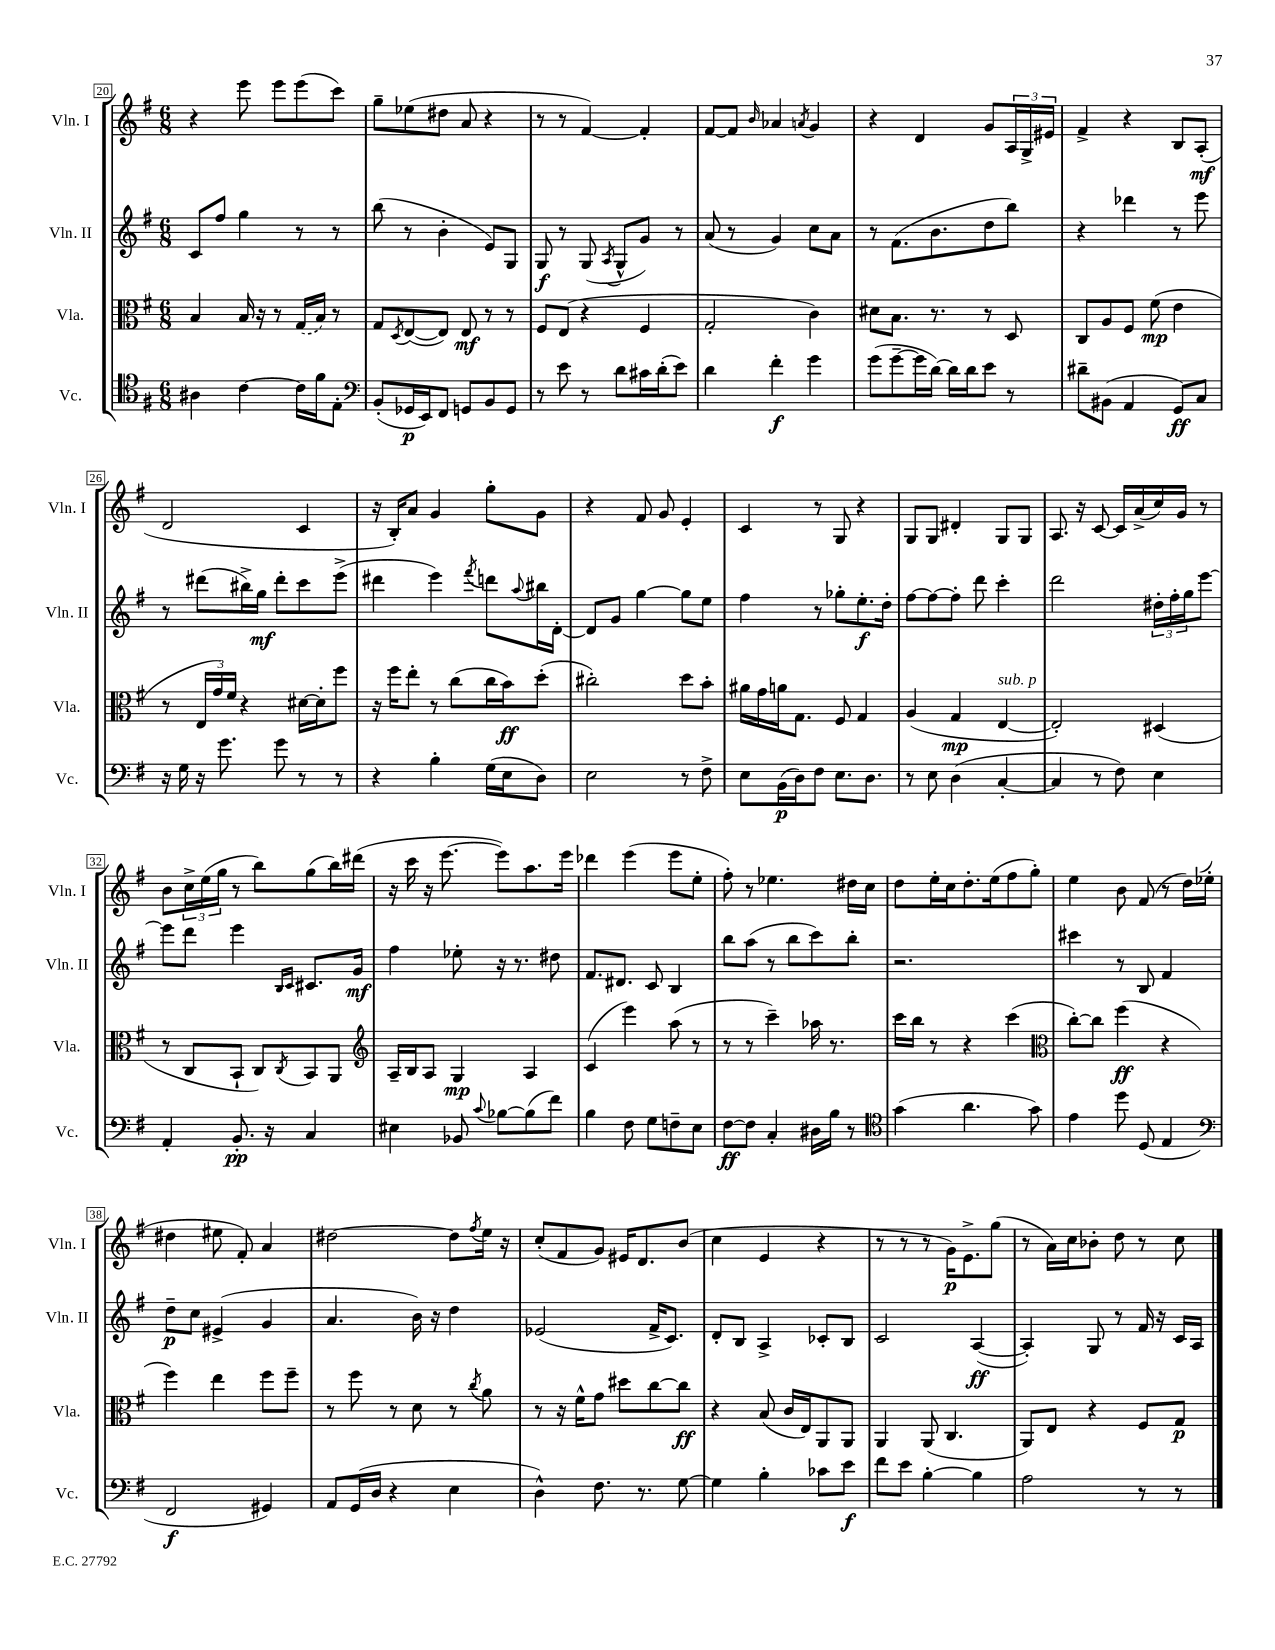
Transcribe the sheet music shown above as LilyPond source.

<<
\new StaffGroup <<
\new Staff = "s0" \with { instrumentName = "Vln. I" shortInstrumentName = "Vln. I" } {
    \clef treble \key g \major \numericTimeSignature \time 6/8
    r4 e'''8 e'''8 e'''8( c'''8) |
    g''8-- ees''8( dis''8 a'8 r4 |
    r8 r8 fis'4~) fis'4-. |
    fis'8~ fis'8 \grace { b'16 } aes'4 \acciaccatura { a'8 } g'4 |
    r4 d'4 g'8 \tuplet 3/2 { a16 g16-> eis'16 } |
    fis'4-> r4 b8 a8-.\mf( |
    d'2 c'4 |
    r16 b16-.) a'8 g'4 g''8-. g'8 |
    r4 fis'8 g'8 e'4-. |
    c'4 r8 g8 r4 |
    g8 g8 dis'4-. g8 g8 |
    a8. r16 c'8~ c'16 a'16->( c''16) g'16 r8 |
    b'8 \tuplet 3/2 { c''16-> e''16( g''16 } r8 b''8) g''8( b''16) dis'''16( |
    r16 c'''16 r16 e'''8.~ e'''8) a''8. e'''16 |
    des'''4 e'''4( e'''8 e''8-. |
    fis''8-.) r8 ees''4. dis''16 c''16 |
    d''8 e''16-. c''16 d''8.-. e''16( fis''8 g''8-.) |
    e''4 b'8 fis'8( r8 d''16) ees''16-.( |
    dis''4 eis''8 fis'8-.) a'4 |
    dis''2~ dis''8 \acciaccatura { fis''8 } e''16 r16 |
    c''8-.( fis'8 g'8) eis'16 d'8. b'8( |
    c''4 e'4 r4 |
    r8 r8 r8 g'16\p) e'8.-> g''8( |
    r8 a'16) c''16 bes'8-. d''8 r8 c''8 \bar "|." |
}
\new Staff = "s1" \with { instrumentName = "Vln. II" shortInstrumentName = "Vln. II" } {
    \clef treble \key g \major \numericTimeSignature \time 6/8
    c'8 fis''8 g''4 r8 r8 |
    b''8( r8 b'4-. e'8) g8 |
    g8\f r8 g8( \acciaccatura { a8 } g8-^ g'8) r8 |
    a'8( r8 g'4) c''8 a'8 |
    r8 fis'8.( b'8. d''8 b''8) |
    r4 des'''4 r8 e'''8 |
    r8 dis'''8( bis''16->) g''16\mf dis'''8-. c'''8 e'''8->( |
    dis'''4 e'''4) \acciaccatura { fis'''8 } d'''8 \appoggiatura { a''8 } bis''16 d'16~-. |
    d'8 g'8 g''4~ g''8 e''8 |
    fis''4 r8 ges''8-. e''8.-.\f d''16-. |
    fis''8~ fis''8~ fis''8-. d'''8 c'''4-. |
    d'''2 \tuplet 3/2 { dis''16-. fis''16-. g''16 } e'''8~ |
    e'''8 d'''8 e'''4 \grace { b16 c'16 } cis'8. g'16\mf |
    fis''4 ees''8-. r16 r8. dis''8 |
    fis'8. dis'8. c'8 b4 |
    b''8 a''8( r8 b''8 c'''8) b''8-. |
    r2. |
    cis'''4 r8 b8 fis'4 |
    d''8--\p c''8 eis'4->( g'4 |
    a'4. b'16) r16 d''4 |
    ees'2( fis'16-> c'8.) |
    d'8-. b8 a4-> ces'8-. b8 |
    c'2 a4~\ff( |
    a4-.) g8 r8 fis'16 r16 c'16 a16 \bar "|." |
}
\new Staff = "s2" \with { instrumentName = "Vla." shortInstrumentName = "Vla." } {
    \clef alto \key g \major \numericTimeSignature \time 6/8
    b4 b16 r16 r8 \once \slurDashed g16( b16) r8 |
    g8 \acciaccatura { d8 } e8~( e8) e8\mf r8 r8 |
    fis8 e8( r4 fis4 |
    g2-. c'4) |
    dis'8 b8. r8. r8 d8 |
    c8 a8 fis8 fis'8\mp( e'4 |
    r8 \tuplet 3/2 { e16 g'16) fis'16 } r4 dis'16~ dis'16-. fis''8 |
    r16 fis''16 e''8-. r8 c''8( c''16 b'16\ff) d''8-.( |
    cis''2-.) d''8 b'8-. |
    ais'16 g'16 a'16 g8. fis8 g4 |
    a4( g4\mp e4~^\markup { \italic "sub. p" } |
    e2-.) dis4( |
    r8 c8 b,8-! c8) \acciaccatura { c8 } b,8 a,8 |
    \clef treble a16-- b16 a8 g4\mp a4 |
    c'4( e'''4) a''8( r8 |
    r8 r8 c'''4--) aes''16 r8. |
    c'''16 b''16 r8 r4 c'''4( |
    \clef alto c''8~-.) c''8 fis''4\ff( r4 |
    fis''4) e''4 fis''8 fis''8-- |
    r8 fis''8 r8 d'8 r8 \acciaccatura { c''8 } a'8 |
    r8 r16 fis'16-^ g'8 dis''8 c''8~ c''8\ff |
    r4 b8( c'16 e16) a,8 a,8 |
    a,4 a,8( c4. |
    a,8) e8 r4 fis8 g8\p \bar "|." |
}
\new Staff = "s3" \with { instrumentName = "Vc." shortInstrumentName = "Vc." } {
    \clef tenor \key g \major \numericTimeSignature \time 6/8
    ais4 c'4~ c'16 fis'16 e8-. |
    \clef bass b,8-.( ges,16\p e,16) fis,8 g,8 b,8 g,8 |
    r8 e'8 r8 d'8 cis'16 d'16-.( e'8) |
    d'4 fis'4-.\f g'4 |
    g'8( g'8~-- g'16 d'16~) d'16 d'16 e'8 r8 |
    dis'8-- bis,8( a,4 g,8\ff) c8 |
    r16 g16 r16 g'8. g'8 r8 r8 |
    r4 b4-. g16( e16 d8) |
    e2 r8 fis8-> |
    e8 b,16\p( d16) fis8 e8. d8. |
    r8 e8 d4( c4~-. |
    c4 r8 fis8) e4 |
    a,4-. b,8.-.\pp r16 c4 |
    eis4 bes,8 \appoggiatura { c'8 } bes8~ bes8( fis'8) |
    b4 fis8 g8 f8-- e8 |
    fis8~\ff fis8 c4-. dis16 b16 r8 |
    \clef tenor g'4( a'4. g'8) |
    e'4 d''8 d8( e4 |
    \clef bass fis,2\f gis,4) |
    a,8 g,16( d16 r4 e4 |
    d4-^) fis8. r8. g8~ |
    g4 b4-. ces'8 e'8\f |
    fis'8 e'8 b4~-. b4 |
    a2 r8 r8 \bar "|." |
}
>>
>>
\layout { \context { \Score currentBarNumber = #20 \override BarNumber.stencil = #(make-stencil-boxer 0.1 0.3 ly:text-interface::print) } }
